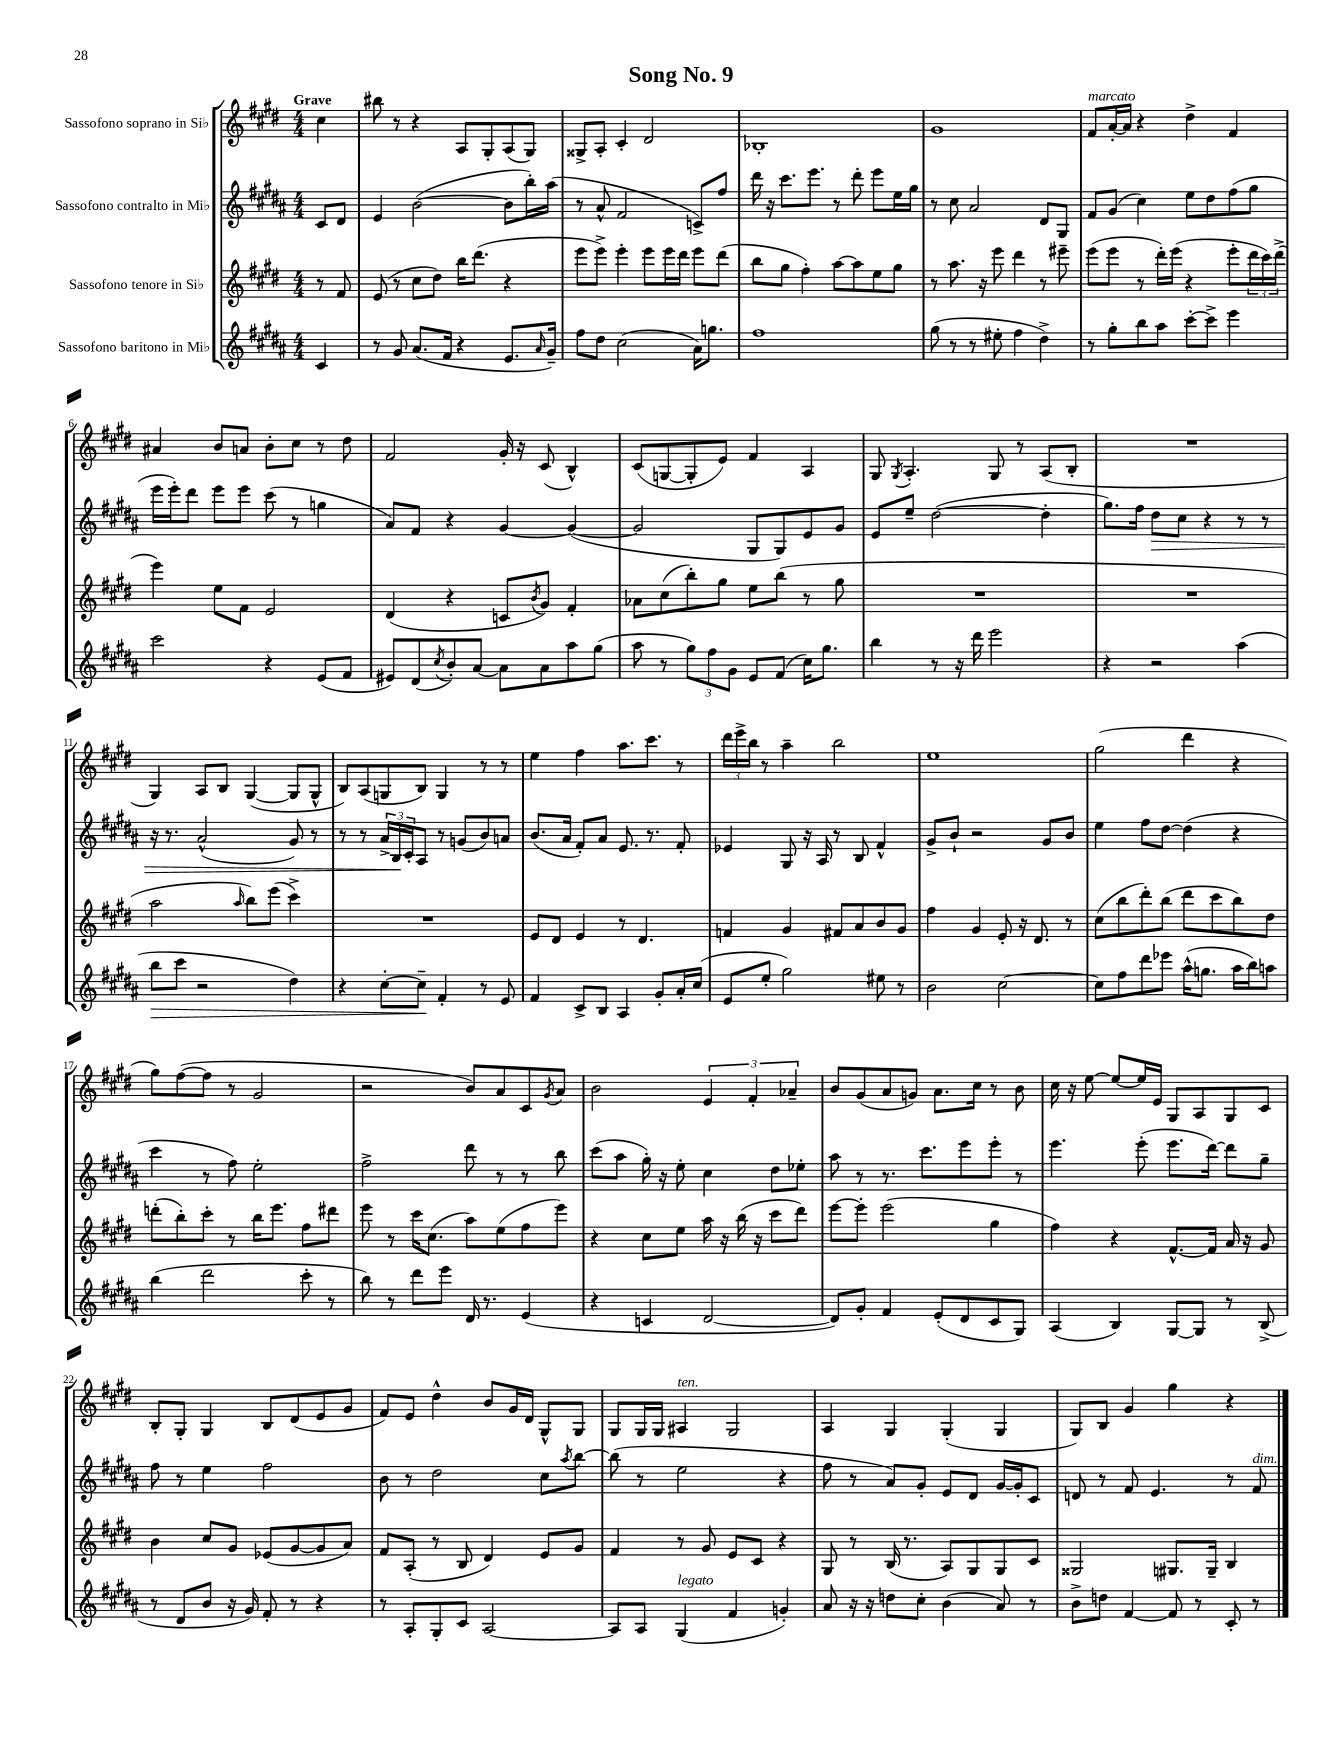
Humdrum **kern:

**kern	**dynam	**kern	**kern	**dynam	**kern
*part4	*part4	*part3	*part2	*part2	*part1
*staff4	*staff4	*staff3	*staff2	*staff2	*staff1
*I"Sassofono baritono in Mi♭	*	*I"Sassofono tenore in Si♭	*I"Sassofono contralto in Mi♭	*	*I"Sassofono soprano in Si♭
*clefG2	*	*clefG2	*clefG2	*	*clefG2
*k[f#c#g#d#a#]	*	*k[f#c#g#d#]	*k[f#c#g#d#a#]	*	*k[f#c#g#d#]
*M4/4	*	*M4/4	*M4/4	*	*M4/4
=	=	=	=	=	=
!	!	!	!	!	!LO:TX:a:B:t=Grave
4c#/	.	8r	8c#/L	.	4cc#\
.	.	8f#/	8d#/J	.	.
=1	=1	=1	=1	=1	=1
8r	.	(8e/	4e/	.	8bb#X\
8g#/	.	8r	.	.	8r
(8.a#/L	.	8cc#\L	([2b\	.	4r
.	.	8dd#\J)	.	.	.
16f#/Jk	.	.	.	.	.
4r	.	16bb\KL	.	.	8A/L
.	.	(8.ddd#\J	.	.	.
.	.	.	.	.	8G#'/
8.e/L	.	4r	8b\L]	.	(8A/
.	.	.	16bb'\L)	.	8G#/J)
16qqa#/	.	.	.	.	.
16g#~/Jk)	.	.	(16aa#\JJ	.	.
=2	=2	=2	=2	=2	=2
8ff#\L	.	8eee\L	8r	.	8G##X^/L
8dd#\J	.	8eee^\J)	8a#^^/	.	8A'/J
(2cc#\	.	4eee'\	2f#/	.	4c#'/
.	.	8eee\L	.	.	2d#/
.	.	16eee\L	.	.	.
.	.	16ddd#\JJ	.	.	.
16a#\KL)	.	8eee\L	8cn^/L)	.	.
8.ggn\J	.	.	.	.	.
.	.	(8ddd#\J	8ff#/J	.	.
=3	=3	=3	=3	=3	=3
1ff#	.	8bb\L	16ddd#\	.	1B-X'
.	.	.	16r	.	.
.	.	8gg#\J	8.ccc#\L	.	.
.	.	4ff#'\)	.	.	.
.	.	.	8.eee\J	.	.
.	.	[8aa\L	8r	.	.
.	.	8aa\]	8ddd#'\	.	.
.	.	8ee\	8eee\L	.	.
.	.	8gg#\J	16ee\L	.	.
.	.	.	16gg#\JJ	.	.
=4	=4	=4	=4	=4	=4
(8gg#\	.	8r	8r	.	1g#
8r	.	8.aa\	8cc#\	.	.
8r	.	.	2a#/	.	.
.	.	16r	.	.	.
8ee#X'\	.	8eee\	.	.	.
4ff#\	.	4ddd#\	.	.	.
4dd#^\)	.	8r	8d#/L	.	.
.	.	8eee#X~\	8G#/J	.	.
=5	=5	=5	=5	=5	=5
!	!	!	!	!	!LO:TX:a:i:t=marcato
8r	.	(8eee\L	8f#/L	.	8f#/L
8gg#'\L	.	8eee\J	(8g#/J	.	[16a'/L
.	.	.	.	.	16a/JJ]
8bb\	.	8r	4cc#\)	.	4r
8aa#\J	.	16ddd#'\LL)	.	.	.
.	.	(16eee\JJ	.	.	.
[8ccc#'\L	.	4r	8ee\L	.	4dd#^\
8ccc#^\J]	.	.	8dd#\	.	.
4eee\	.	8eee'\L	(8ff#\	.	4f#/
.	.	24ddd#\L	8gg#\J	.	.
.	.	24ccc#\)	.	.	.
.	.	(24ddd#^\JJ	.	.	.
!!LO:LB:g=z
=6	=6	=6	=6	=6	=6
2ccc#\	.	4eee\)	16eee\LL	.	4a#X/
.	.	.	16eee'\J)	.	.
.	.	.	8ddd#\J	.	.
.	.	8ee\L	8eee\L	.	8b/L
.	.	8f#\J	8eee\J	.	8an/J
4r	.	2e/	(8ccc#\	.	8b'\L
.	.	.	8r	.	8cc#\J
(8e/L	.	.	4ggn\	.	8r
8f#/J	.	.	.	.	8dd#\
=7	=7	=7	=7	=7	=7
8e#X/L)	.	(4d#/	8a#/L)	.	2f#/
(8d#/	.	.	8f#/J	.	.
8qcc#/	.	.	.	.	.
8b'/)	.	4r	4r	.	.
[8a#/J	.	.	.	.	.
8a#\L]	.	8cn/L	[4g#/	.	16g#'/
.	.	.	.	.	16r
.	.	8qb/	.	.	.
8a#\	.	8g#/J)	.	.	(8c#/
8aa#\	.	4f#'/	(4g#/_	.	4B^^/)
(8gg#\J	.	.	.	.	.
=8	=8	=8	=8	=8	=8
8aa#\	.	8a-X\L	2g#/]	.	(8c#/L
8r	.	(8cc#\	.	.	[8Gn/
12gg#\L)	.	8bb'\)	.	.	8G'/]
12ff#\	.	.	.	.	.
.	.	8gg#\J	.	.	8e/J)
12g#\J	.	.	.	.	.
8e/L	.	8ee\L	8G#/L	.	4f#/
(8f#/J	.	(8bb\J	8G#/)	.	.
16cc#\KL)	.	8r	8e/	.	4A/
8.gg#\J	.	.	.	.	.
.	.	8gg#\	8g#/J	.	.
=9	=9	=9	=9	=9	=9
4bb\	.	1r	8e/L	.	8G#/
.	.	.	.	.	8qG#/
.	.	.	8ee~/J	.	4.A'/
8r	.	.	([2dd#\	.	.
16r	.	.	.	.	.
16ddd#\	.	.	.	.	.
2eee\	.	.	.	.	8G#/
.	.	.	.	.	8r
.	.	.	4dd#'\]	.	(8A/L
.	.	.	.	.	8B'/J
=10	=10	=10	=10	=10	=10
4r	.	1r	8.gg#\L)	.	1r
.	.	.	16ff#\Jk	.	.
!	!	!	!	!LO:HP:b	!
2r	.	.	8dd#\L	>	.
.	.	.	8cc#\J	.	.
.	.	.	4r	.	.
(4aa#\	.	.	8r	.	.
.	.	.	8r	.	.
!!LO:LB:g=z
=11	=11	=11	=11	=11	=11
!	!LO:HP:b	!	!	!	!
8bb\L	>	2aa\	16r	.	4G#/)
.	.	.	8.r	.	.
8ccc#\J	.	.	.	.	.
2r	.	.	(2a#^^/	.	8A/L
.	.	.	.	.	8B/J
.	.	16qqaa/	.	.	.
.	.	8bb\L)	.	.	([4G#/
.	.	(8eee\J	.	.	.
4dd#\)	.	4ccc#^\)	8g#/)	.	8G#/L]
.	.	.	8r	.	8G#^^/J
=12	=12	=12	=12	=12	=12
4r	.	1r	8r	.	8B/L)
.	.	.	8r	.	(8A/
[8cc#'\L	.	.	24a#^/LL	.	8Gn/
.	.	.	24B/	.	.
.	.	.	24c#'/J	]	.
8cc#~\J]	.	.	8A#/J	.	8B/J)
4f#'/	]	.	8r	.	4G/
.	.	.	(8gn/L	.	.
8r	.	.	8b/)	.	8r
8e/	.	.	8an/J	.	8r
=13	=13	=13	=13	=13	=13
4f#/	.	8e/L	(8.b/L	.	4ee\
.	.	8d#/J	.	.	.
.	.	.	16a#/Jk	.	.
8c#^/L	.	4e/	8f#'/L)	.	4ff#\
8B/J	.	.	8a#/J	.	.
4A#/	.	8r	8.e/	.	8.aa\L
.	.	4.d#/	.	.	.
.	.	.	8.r	.	8.ccc#\J
8g#'/L	.	.	.	.	.
16a#'/L	.	.	8f#'/	.	8r
(16cc#/JJ	.	.	.	.	.
=14	=14	=14	=14	=14	=14
8e/L	.	4fn/	4e-X/	.	24ddd#\LL
.	.	.	.	.	24eee^\
.	.	.	.	.	24bb\JJ
8ee'/J	.	.	.	.	8r
2gg#\)	.	4g#/	8G#/	.	4aa~\
.	.	.	16r	.	.
.	.	.	16A#/	.	.
.	.	8f#X/L	8r	.	2bb\
.	.	8a/	8B/	.	.
8ee#X\	.	8b/	4f#^^/	.	.
8r	.	8g#/J	.	.	.
=15	=15	=15	=15	=15	=15
2b\	.	4ff#\	8g#^/L	.	1ee
.	.	.	8b`/J	.	.
.	.	4g#/	2r	.	.
[2cc#\	.	8e'/	.	.	.
.	.	16r	.	.	.
.	.	8.d#/	.	.	.
.	.	.	8g#/L	.	.
.	.	8r	8b/J	.	.
=16	=16	=16	=16	=16	=16
8cc#\L]	.	(8cc#\L	4ee\	.	(2gg#\
8ff#\	.	8bb\	.	.	.
8ddd#\	.	8ddd#'\)	8ff#\L	.	.
8eee-X\J	.	(8bb\J	[8dd#\J	.	.
(16aa#^^\KL	.	8ddd#\L	(4dd#\]	.	4ddd#\
8.ggn\J	.	.	.	.	.
.	.	8ccc#\	.	.	.
16aa#\LL	.	8bb\)	4r	.	4r
16bb\J)	.	.	.	.	.
8aan\J	.	8dd#\J	.	.	.
!!LO:LB:g=z
=17	=17	=17	=17	=17	=17
(4bb\	.	(8dddn'\L	4ccc#\	.	8gg#\L)
.	.	8bb'\)	.	.	([8ff#\
2ddd#\	.	8ccc#'\J	8r	.	8ff#\J]
.	.	8r	8ff#\)	.	8r
.	.	16bb\KL	2ee'\	.	2g#/
.	.	8.eee\J	.	.	.
8ccc#'\	.	8ff#\L	.	.	.
8r	.	8ddd#X\J	.	.	.
=18	=18	=18	=18	=18	=18
8bb\)	.	8eee\	2ff#^\	.	2r
8r	.	8r	.	.	.
8ddd#\L	.	16ccc#\KL	.	.	.
.	.	(8.cc#\J	.	.	.
8eee\J	.	.	.	.	.
16d#/	.	8aa\L)	8ddd#\	.	8b/L)
8.r	.	.	.	.	.
.	.	(8ee\	8r	.	8a/
(4e/	.	8ff#\	8r	.	8c#/
.	.	.	.	.	8qg#/
.	.	8eee\J)	8bb\	.	8a/J
=19	=19	=19	=19	=19	=19
4r	.	4r	(8ccc#\L	.	2b\
.	.	.	8aa#\J	.	.
4cn/	.	8cc#\L	16gg#'\)	.	.
.	.	.	16r	.	.
.	.	8ee\J	8ee'\	.	.
[2d#/	.	16aa\	4cc#\	.	6e/
.	.	16r	.	.	.
.	.	(16bb\	.	.	.
.	.	.	.	.	6f#'/
.	.	16r	.	.	.
.	.	8ccc#\L	8dd#\L	.	.
.	.	.	.	.	6a-X~/
.	.	8ddd#\J)	8ee-X'\J	.	.
=20	=20	=20	=20	=20	=20
8d#/L])	.	[8eee\L	8aa#\	.	8b/L
8g#'/J	.	8eee'\J]	8r	.	(8g#/
4f#/	.	(2eee\	8.r	.	8a/
.	.	.	.	.	8gn/J)
.	.	.	8.ccc#\L	.	.
(8e'/L	.	.	.	.	8.a\L
8d#/	.	.	8eee\	.	.
.	.	.	.	.	16cc#\Jk
8c#/	.	4gg#\	8eee'\J	.	8r
8G#/J)	.	.	8r	.	8b\
=21	=21	=21	=21	=21	=21
(4A#/	.	4ff#\)	4.eee\	.	16cc#\
.	.	.	.	.	16r
.	.	.	.	.	[8ee\
4B/)	.	4r	.	.	8ee/L_
.	.	.	(8eee'\	.	16ee/L]
.	.	.	.	.	16e/JJ
[8G#/L	.	[8.f#^^/L	8.eee\L	.	8G#/L
8G#/J]	.	.	.	.	8A/
.	.	16f#/Jk]	[16ddd#\Jk)	.	.
8r	.	16a/	8ddd#\L]	.	8G#/
.	.	16r	.	.	.
(8B^/	.	8g#/	8gg#~\J	.	8c#/J
!!LO:LB:g=z
=22	=22	=22	=22	=22	=22
8r	.	4b\	8ff#\	.	8B'/L
8d#/L	.	.	8r	.	8G#'/J
8b/J	.	8cc#/L	4ee\	.	4G#/
16r	.	8g#/J	.	.	.
16g#/)	.	.	.	.	.
8f#'/	.	(8e-X/L	2ff#\	.	8B/L
8r	.	[8g#/	.	.	(8d#/
4r	.	8g#/]	.	.	8e/
.	.	8a/J)	.	.	8g#/J
=23	=23	=23	=23	=23	=23
8r	.	8f#/L	8b\	.	8f#/L)
8A#'/L	.	(8A'/J	8r	.	8e/J
8G#'/	.	8r	2dd#\	.	4dd#^^\
8c#/J	.	8B/	.	.	.
[2A#/	.	4d#/)	.	.	8b/L
.	.	.	.	.	16g#/L
.	.	.	.	.	16d#/JJ
.	.	8e/L	8cc#\L	.	8G#^^/L
.	.	.	8qaa#/	.	.
.	.	8g#/J	[8bb\J	.	8G#/J
=24	=24	=24	=24	=24	=24
8A#/L]	.	4f#/	(8bb\]	.	8G#/L
8A#/J	.	.	8r	.	16G#/L
.	.	.	.	.	16G#/JJ
!	!	!	!	!	!LO:TX:a:i:t=ten.
!LO:TX:a:i:t=legato	!	!	!	!	!
(4G#/	.	8r	2ee\	.	4A#X/
.	.	8g#/	.	.	.
4f#/	.	8e/L	.	.	2G#/
.	.	8c#/J	.	.	.
4gn'/)	.	4r	4r	.	.
=25	=25	=25	=25	=25	=25
8a#/	.	8G#/	8ff#\	.	4A/
16r	.	8r	8r	.	.
16r	.	.	.	.	.
8ddn\L	.	(16B/	8a#/L)	.	4G#/
.	.	8.r	.	.	.
8cc#'\J	.	.	8g#'/J	.	.
(4b\	.	8A/L)	8e/L	.	(4G#'/
.	.	8G#/	8d#/J	.	.
8a#/)	.	8G#/	[16g#/LL	.	4G#/
.	.	.	16g#'/J]	.	.
8r	.	8c#/J	8c#/J	.	.
=26	=26	=26	=26	=26	=26
8b^\L	.	2G##X/	8dn/	.	8G#/L)
8ddn\J	.	.	8r	.	8B/J
[4f#/	.	.	8f#/	.	4g#/
.	.	.	4.e/	.	.
8f#/]	.	8.G#X/L	.	.	4gg#\
8r	.	.	.	.	.
.	.	16G#~/Jk	.	.	.
8c#'/	.	4B/	8r	.	4r
!	!	!	!LO:TX:a:i:t=dim.	!	!
8r	.	.	8f#/	.	.
==	==	==	==	==	==
*-	*-	*-	*-	*-	*-
